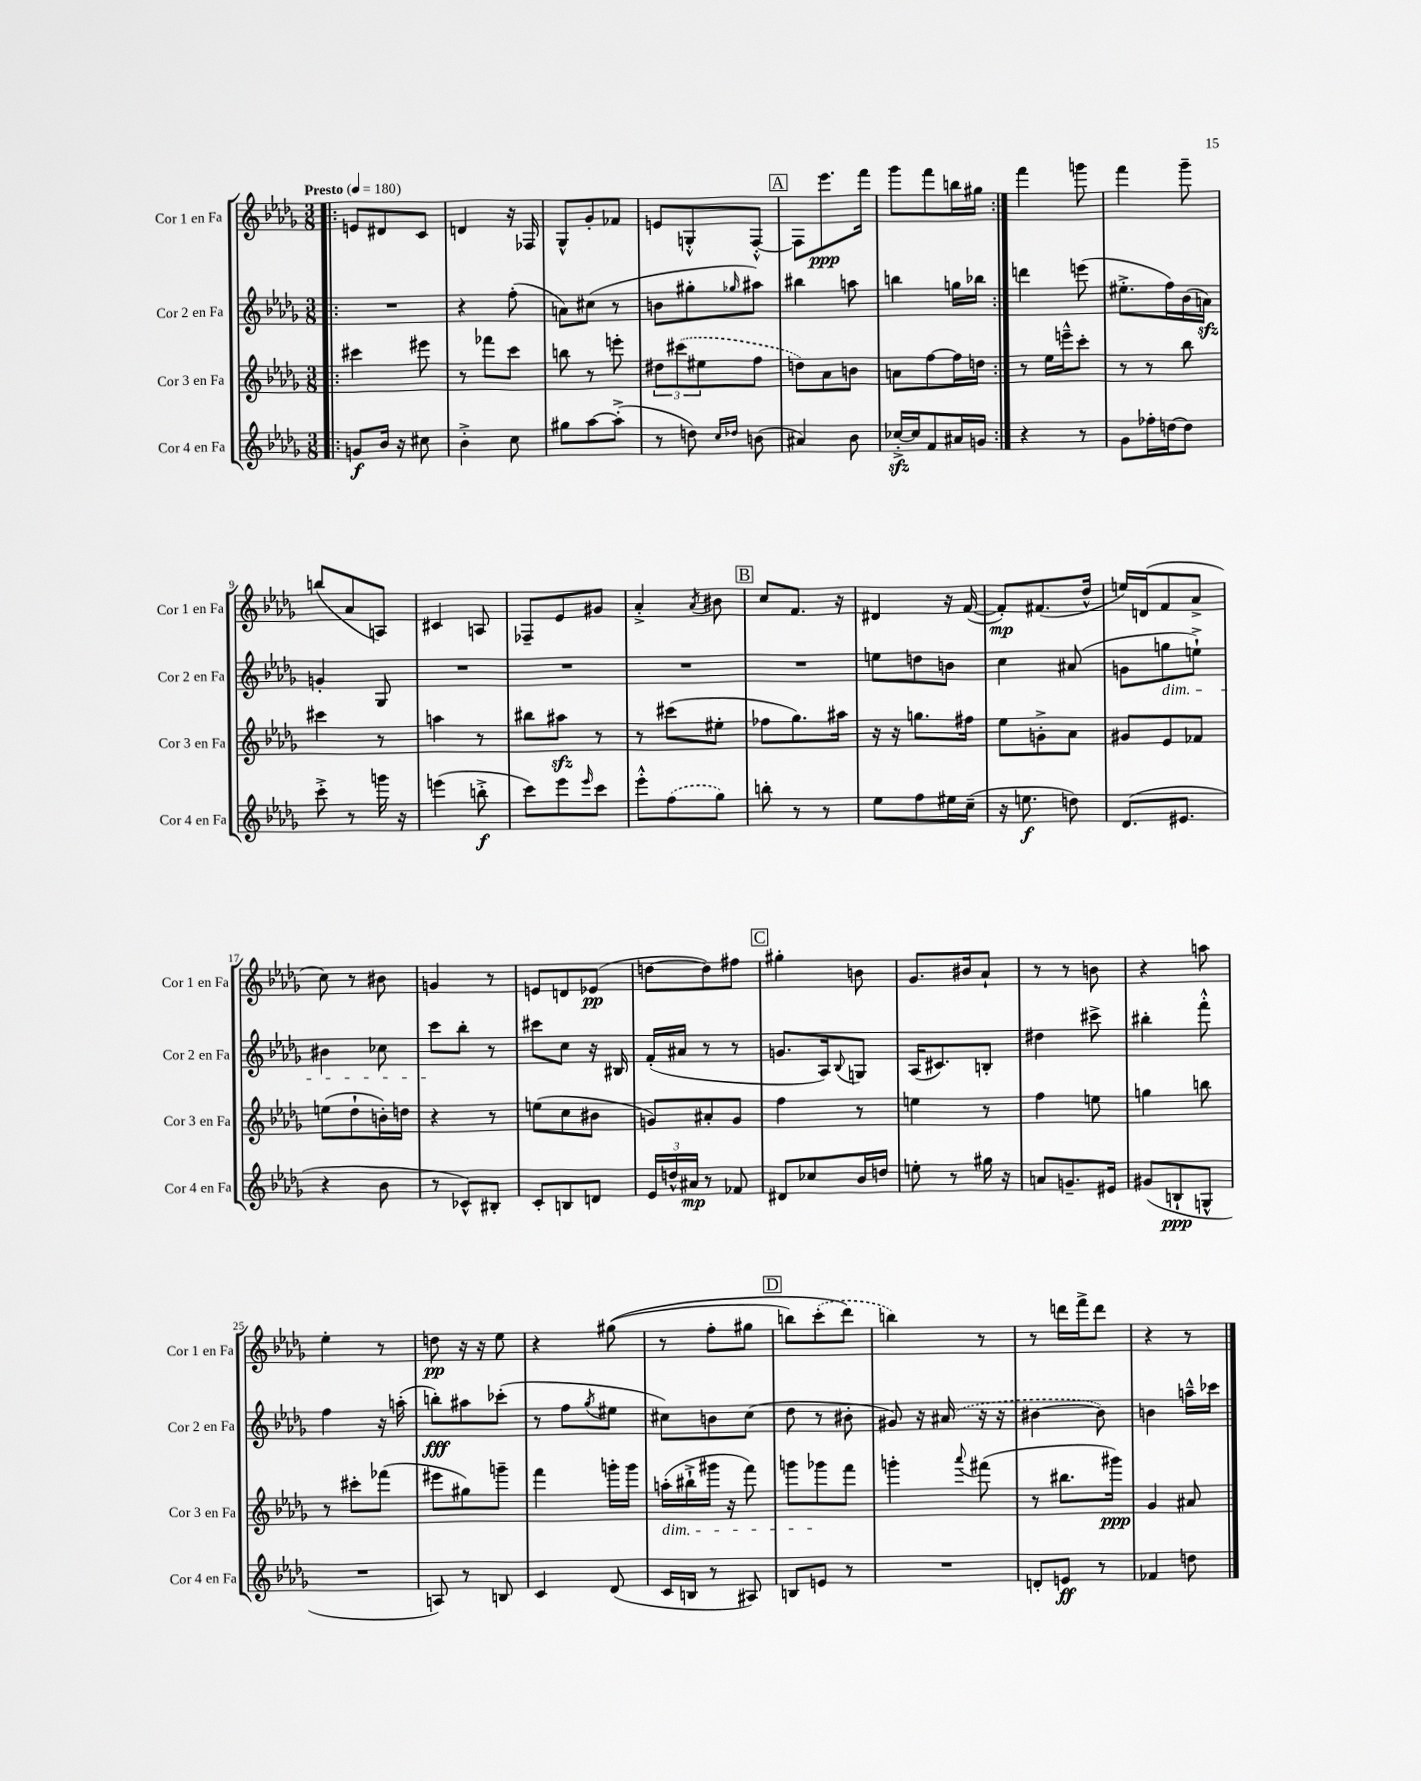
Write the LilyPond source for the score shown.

<<
\new StaffGroup <<
\new Staff = "s0" \with { instrumentName = "Cor 1 en Fa" shortInstrumentName = "Cor 1 en Fa" } {
    \clef treble \key des \major \numericTimeSignature \time 3/8 \tempo "Presto" 4 = 180
    \repeat volta 2 { \bar ".|:" e'8 dis'8 c'8 |
    d'4 r16 fes16 |
    ges8-^ ges'8-. fes'8 |
    e'8 g8-.-^ f8~-.-^ |
    \mark \markup { \box "A" } f8 ees'''8.\ppp f'''16 |
    ges'''8 f'''8 b''16 gis''16 | }
    f'''4 g'''8 |
    f'''4 ges'''8-- |
    b''8( aes'8 a8) |
    cis'4 a8 |
    fes8-- ees'8 gis'8 |
    aes'4-.-> \acciaccatura { aes'8 } bis'8 |
    \mark \markup { \box "B" } c''8 f'8. r16 |
    dis'4 r16 f'16~( |
    f'8-.\mp) fis'8.( des''16-^ |
    e''16) d'16( f'8 aes'8-> |
    c''8) r8 bis'8 |
    g'4 r8 |
    e'8 d'8 ees'8\pp( |
    d''8~ d''8) fis''8 |
    \mark \markup { \box "C" } gis''4-. b'8 |
    ges'8. bis'16 aes'8-! |
    r8 r8 b'8 |
    r4 a''8 |
    ees''4-. r8 |
    d''8\pp r16 r16 ees''8 |
    r4 gis''8(\( |
    r8 f''8-. gis''8 |
    \mark \markup { \box "D" } b''8) \once \slurDashed c'''8-.( des'''8\) |
    b''4) r8 |
    r8 d'''16 f'''16-> d'''8 |
    r4 r8 \bar "|." |
}
\new Staff = "s1" \with { instrumentName = "Cor 2 en Fa" shortInstrumentName = "Cor 2 en Fa" } {
    \clef treble \key des \major \numericTimeSignature \time 3/8
    \repeat volta 2 { \bar ".|:" R4. |
    r4 f''8-.( |
    a'8) cis''8( r8 |
    b'8 gis''8-. \grace { ges''16 } ais''8) |
    \mark \markup { \box "A" } bis''4 a''8 |
    b''4 g''16 bes''16 | }
    d'''4 e'''8( |
    eis''8.-.-> f''16) bes'16( a'16\sfz) |
    g'4-. ges8 |
    R4. |
    R4. |
    R4. |
    \mark \markup { \box "B" } R4. |
    e''8 d''8 b'8 |
    c''4 ais'8( |
    g'8 g''8\dim e''8-!->) |
    bis'4 ces''8 |
    c'''8\! bes''8-. r8 |
    cis'''8 c''8 r16 bis16 |
    f'16-.( ais'16 r8 r8 |
    \mark \markup { \box "C" } g'8. aes16) \appoggiatura { bes8 } g8 |
    aes16( cis'8.) b8-. |
    dis''4 cis'''8-> |
    bis''4-. f'''8-.-^ |
    f''4 r16 a''16-.( |
    b''8-.\fff) ais''8 ces'''8-.( |
    r8 f''8 \acciaccatura { ges''8 } eis''8 |
    cis''8) b'8 cis''8( |
    \mark \markup { \box "D" } des''8 r8 bis'8-. |
    gis'8) r16 \once \slurDashed ais'16( r16 r16 |
    bis'4~ bis'8) |
    b'4 a''16---^ ces'''16 \bar "|." |
}
\new Staff = "s2" \with { instrumentName = "Cor 3 en Fa" shortInstrumentName = "Cor 3 en Fa" } {
    \clef treble \key des \major \numericTimeSignature \time 3/8
    \repeat volta 2 { \bar ".|:" cis'''4 eis'''8 |
    r8 fes'''8 c'''8 |
    b''8 r8 e'''8-. |
    \tuplet 3/2 { dis''8 \once \slurDashed cis'''8( eis''8 } f''8 |
    \mark \markup { \box "A" } d''8) aes'8 b'8 |
    a'8 f''8~ f''16 d''16 | }
    r8 ees''16 e'''16---^ c'''8-. |
    r8 r8 bes''8 |
    cis'''4 r8 |
    a''4 r8 |
    bis''8 ais''8\sfz r8 |
    r8 cis'''8( eis''8-. |
    \mark \markup { \box "B" } fes''8 ges''8.) ais''16 |
    r16 r16 g''8. fis''16 |
    ees''8 g'8-.-> aes'8 |
    gis'8 ees'8 fes'8 |
    e''8( des''8-! b'16-.) d''16 |
    r4 r8 |
    e''8( c''8 bis'8 |
    g'8) ais'8-. g'8 |
    \mark \markup { \box "C" } f''4 r8 |
    e''4 r8 |
    f''4 e''8 |
    g''4 b''8 |
    r8 cis'''8-. fes'''8( |
    eis'''8 gis''8) g'''8-- |
    f'''4 g'''16-. g'''16 |
    a''16-.\dim( bis''16-!-> gis'''16 r16 f'''8) |
    \mark \markup { \box "D" } g'''8 ges'''8\! f'''8 |
    g'''4-. \appoggiatura { aes'''8 } fis'''8( |
    r8 bis''8. gis'''16\ppp) |
    ges'4 ais'8 \bar "|." |
}
\new Staff = "s3" \with { instrumentName = "Cor 4 en Fa" shortInstrumentName = "Cor 4 en Fa" } {
    \clef treble \key des \major \numericTimeSignature \time 3/8
    \repeat volta 2 { \bar ".|:" g'8\f bes'16 r16 cis''8 |
    bes'4-.-> c''8 |
    gis''8 aes''8~ aes''8-.->( |
    r8 d''8) \grace { c''16 des''16 } b'8( |
    \mark \markup { \box "A" } ais'4) bes'8 |
    ces''16~-.->\sfz ces''16 f'8 ais'16 g'16 | }
    r4 r8 |
    ges'8 fes''16-. d''16~ d''8 |
    c'''8-.-> r8 g'''16 r16 |
    e'''4( b''8-.->\f |
    c'''8) ees'''8 \grace { ees'''16 } c'''8 |
    ees'''8-.-^ \once \slurDashed f''8( ges''8) |
    \mark \markup { \box "B" } b''8-. r8 r8 |
    ees''8 f''8 eis''16 c''16--( |
    r16 e''8.\f d''8) |
    des'8.( eis'8. |
    r4 bes'8 |
    r8 ces'8-^) bis8-. |
    c'8-. b8 d'8 |
    \tuplet 3/2 { ees'16 d''16-^ ais'16\mp } r8 fes'8 |
    \mark \markup { \box "C" } dis'8 ces''8 bes'16 d''16 |
    e''8-. r8 gis''16 r16 |
    a'8 g'8.-- eis'16 |
    gis'8( b8-!\ppp g8-^ |
    R4. |
    a8) r8 b8 |
    c'4 des'8( |
    c'16 b16 r8 ais8) |
    \mark \markup { \box "D" } b8 e'8 r8 |
    R4. |
    d'8-. e'8\ff r8 |
    fes'4 d''8 \bar "|." |
}
>>
>>
